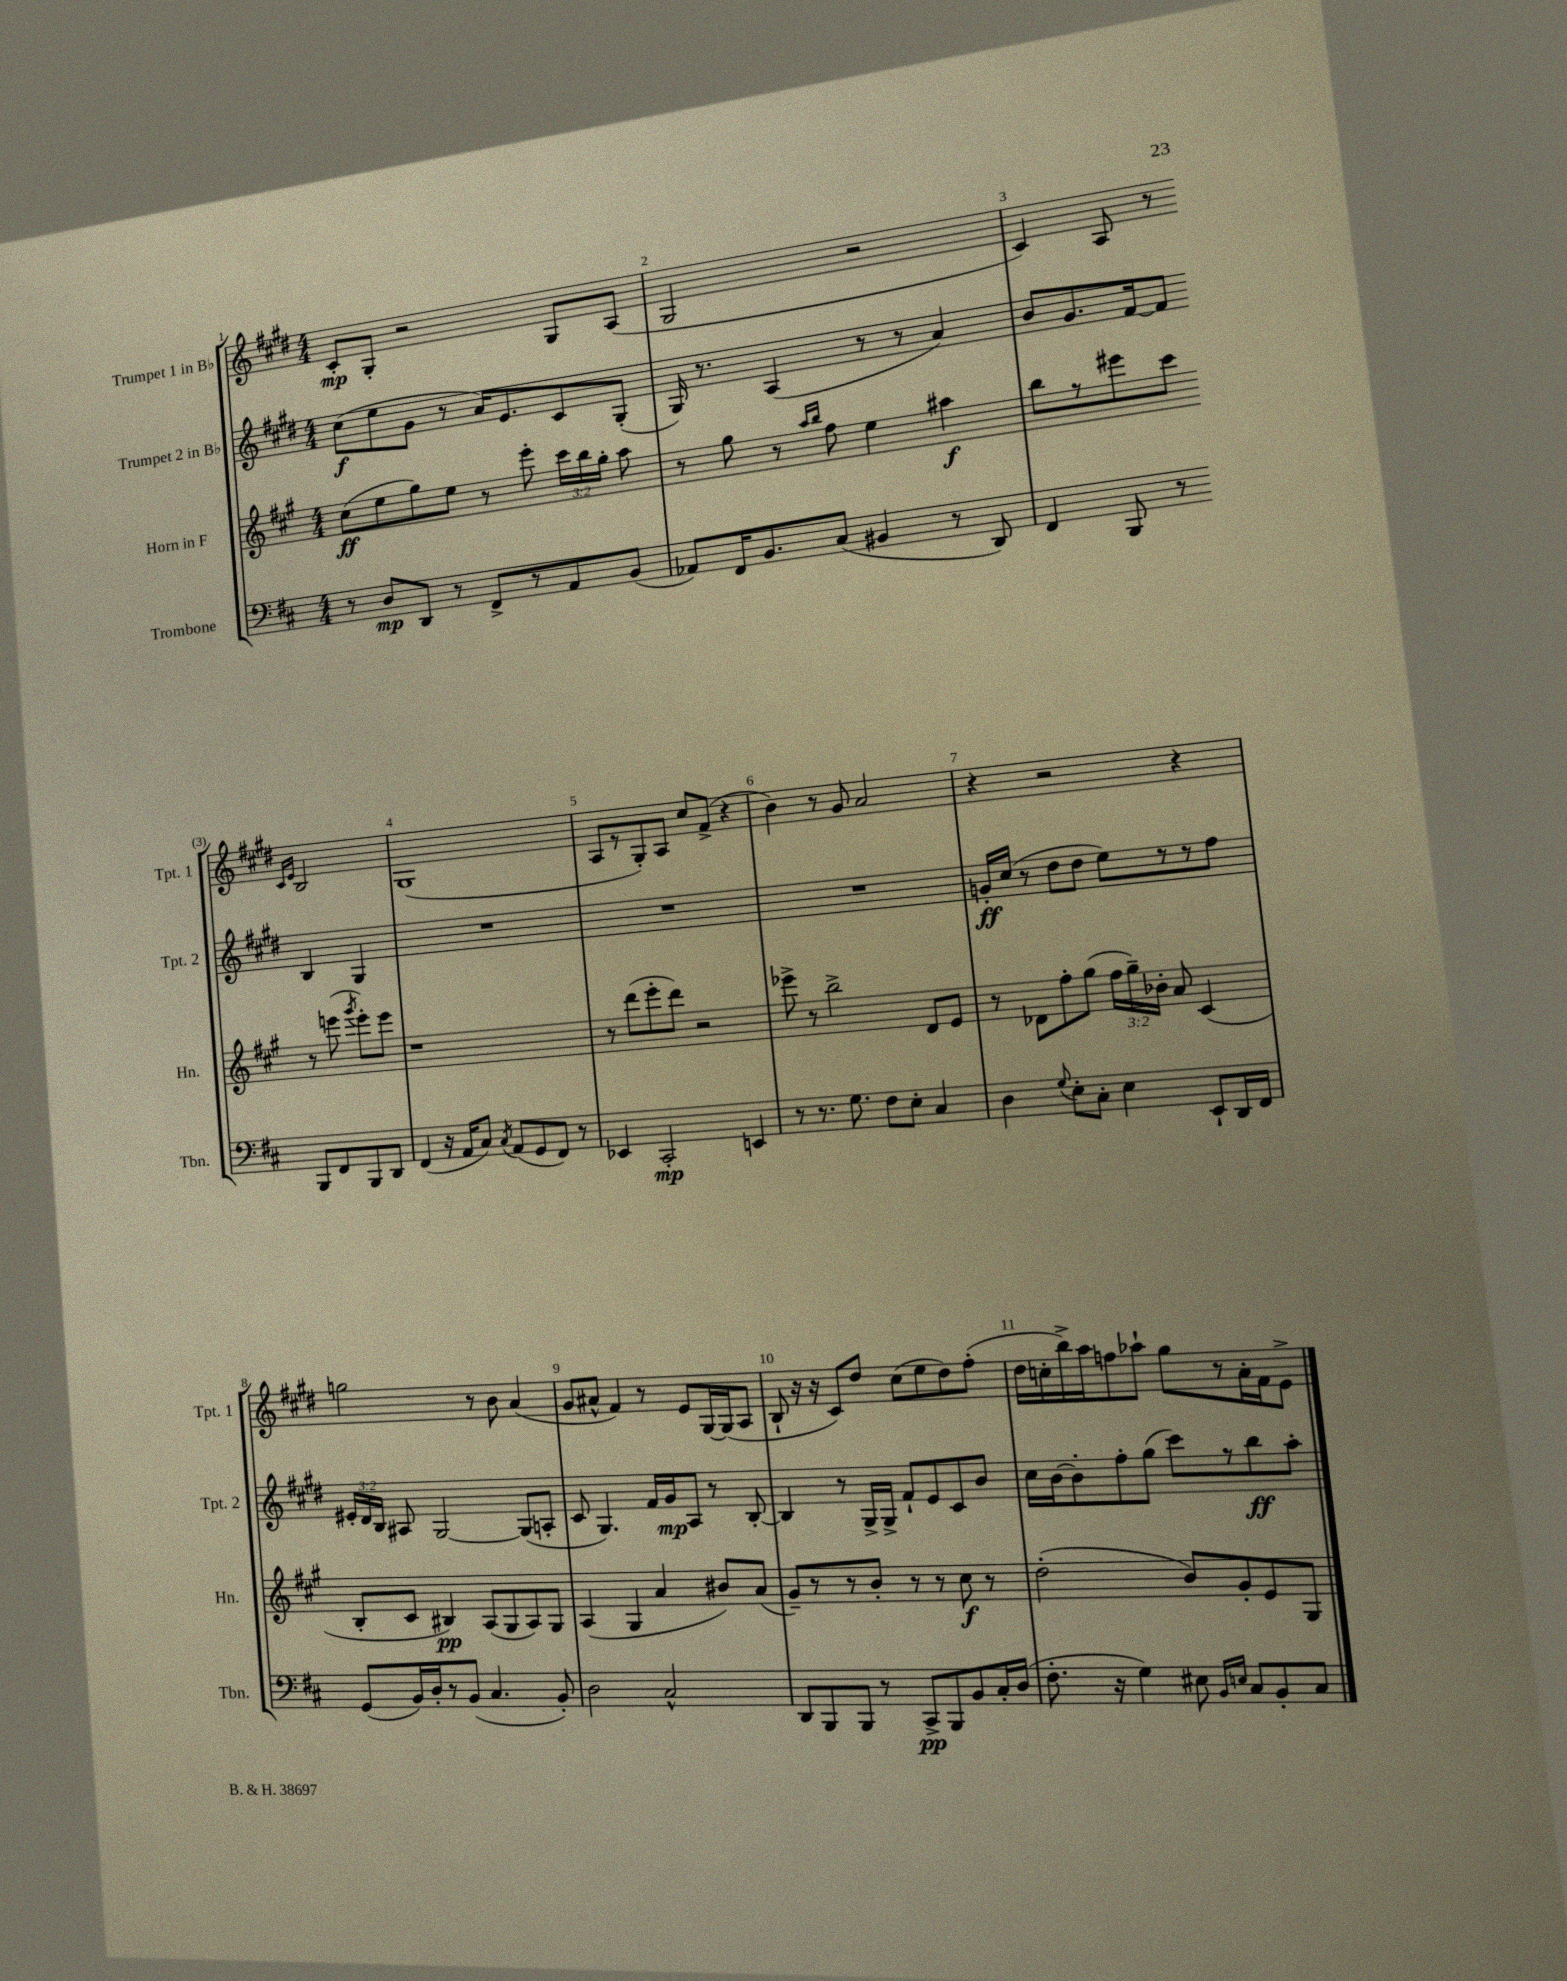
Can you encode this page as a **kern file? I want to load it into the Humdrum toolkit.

**kern	**dynam	**kern	**dynam	**kern	**dynam	**kern	**dynam
*part4	*part4	*part3	*part3	*part2	*part2	*part1	*part1
*staff4	*staff4	*staff3	*staff3	*staff2	*staff2	*staff1	*staff1
*I"Trombone	*	*I"Horn in F	*	*I"Trumpet 2 in B♭	*	*I"Trumpet 1 in B♭	*
*I'Tbn.	*	*I'Hn.	*	*I'Tpt. 2	*	*I'Tpt. 1	*
*clefF4	*	*clefG2	*	*clefG2	*	*clefG2	*
*k[f#c#]	*	*k[f#c#g#]	*	*k[f#c#g#d#]	*	*k[f#c#g#d#]	*
*M4/4	*	*M4/4	*	*M4/4	*	*M4/4	*
=1	=1	=1	=1	=1	=1	=1	=1
8r	.	(8cc#\L	ff	(8cc#\L	f	8c#'/L	mp
8D/L	mp	8ee\	.	8ee\	.	8G#'/J	.
8DD/J	.	8gg#\)	.	8g#\J	.	2r	.
8r	.	8ee\J	.	8r	.	.	.
8FF#^/L	.	8r	.	16a/KL)	.	.	.
.	.	.	.	8.e/	.	.	.
8r	.	8eee'\	.	.	.	.	.
8AA/	.	24ccc#\LL	.	8c#/	.	8G#/L	.
.	.	24bb\	.	.	.	.	.
.	.	24gg#'\JJ	.	.	.	.	.
(8BB/J	.	8aa\	.	(8G#'/J	.	(8A/J	.
=2	=2	=2	=2	=2	=2	=2	=2
8AA-X/L)	.	8r	.	16G#/)	.	2G#/	.
.	.	.	.	8.r	.	.	.
16FF#/K	.	8gg#\	.	.	.	.	.
8.BB/	.	.	.	.	.	.	.
.	.	8r	.	(4A/	.	.	.
.	.	16qqaa/LL	.	.	.	.	.
.	.	16qqbb/JJ	.	.	.	.	.
(8C#/J	.	8ff#\	.	.	.	.	.
4BB#X/	.	4ee\	.	8r	.	2r	.
.	.	.	.	8r	.	.	.
8r	.	4aa#X\	f	4a/)	.	.	.
8DD/)	.	.	.	.	.	.	.
=3	=3	=3	=3	=3	=3	=3	=3
4FF#/	.	8bb\L	.	8b/L	.	4c#/)	.
.	.	8r	.	8.g#/	.	.	.
8BBB/	.	8eee#X\	.	.	.	8A/	.
.	.	.	.	[16f#/k	.	.	.
8r	.	8ccc#\J	.	8f#/J]	.	8r	.
.	.	.	.	.	.	16qqc#/LL	.
.	.	.	.	.	.	16qqe/JJ	.
8BBB/L	.	8r	.	4B/	.	2B/	.
8FF#/	.	(8eeen\	.	.	.	.	.
.	.	8qggg#/	.	.	.	.	.
8BBB/	.	8eee'\L)	.	4G#/	.	.	.
8DD/J	.	8eee\J	.	.	.	.	.
!!LO:LB:g=z
=4	=4	=4	=4	=4	=4	=4	=4
(4FF#/	.	1r	.	1r	.	(1G#	.
16r	.	.	.	.	.	.	.
16AA/KL	.	.	.	.	.	.	.
8C#/J)	.	.	.	.	.	.	.
8qC#/	.	.	.	.	.	.	.
(8AA/L	.	.	.	.	.	.	.
8GG/	.	.	.	.	.	.	.
8FF#/J)	.	.	.	.	.	.	.
8r	.	.	.	.	.	.	.
=5	=5	=5	=5	=5	=5	=5	=5
4EE-X/	.	8r	.	1r	.	8A/L	.
.	.	(8ddd\L	.	.	.	8r	.
2CC#'/	mp	8eee'\	.	.	.	8G#'/)	.
.	.	8ddd\J)	.	.	.	8A/J	.
.	.	2r	.	.	.	8cc#/L	.
.	.	.	.	.	.	(8f#^/J	.
4EEn/	.	.	.	.	.	4r	.
=6	=6	=6	=6	=6	=6	=6	=6
8r	.	8eee-X^\	.	1r	.	4b\)	.
8.r	.	8r	.	.	.	.	.
.	.	2bb^\	.	.	.	8r	.
8.G\	.	.	.	.	.	.	.
.	.	.	.	.	.	8g#/	.
8F#\L	.	.	.	.	.	2a/	.
8E'\J	.	.	.	.	.	.	.
4C#/	.	8d/L	.	.	.	.	.
.	.	8e/J	.	.	.	.	.
=7	=7	=7	=7	=7	=7	=7	=7
4D\	.	8r	.	16gn'/LL	ff	4r	.
.	.	.	.	(16cc#/JJ	.	.	.
.	.	8d-X\L	.	8r	.	.	.
8qqG/	.	.	.	.	.	.	.
8E'\L	.	8ff#'\	.	8dd#\L	.	2r	.
8C#'\J	.	(8gg#\J	.	8dd#\J	.	.	.
4E\	.	24ff#\LL	.	8ee\L)	.	.	.
.	.	24gg#~\)	.	.	.	.	.
.	.	24b-X'\JJ	.	.	.	.	.
.	.	8a/	.	8r	.	.	.
8EE`/L	.	(4c#/	.	8r	.	4r	.
16DD/L	.	.	.	8ff#\J	.	.	.
16FF#/JJ	.	.	.	.	.	.	.
!!LO:LB:g=z
=8	=8	=8	=8	=8	=8	=8	=8
(8GG/L	.	8B'/L	.	24e#X'/LL	.	2ggn\	.
.	.	.	.	24d#/	.	.	.
.	.	.	.	24B/JJ	.	.	.
16BB/L)	.	8c#/J	.	8A#X/	.	.	.
16D'/J	.	.	.	.	.	.	.
8r	.	4B#X/)	pp	[2G#/	.	.	.
(8BB/J	.	.	.	.	.	.	.
4.C#/	.	(8A/L	.	.	.	8r	.
.	.	8G#/	.	.	.	8b\	.
.	.	8A/)	.	(8G#/L]	.	(4a/	.
8BB'/)	.	8G#/J	.	8An'/J	.	.	.
=9	=9	=9	=9	=9	=9	=9	=9
2D\	.	(4A/	.	8c#/	.	8g#/L	.
.	.	.	.	4.G#/)	.	8a#X^^/J	.
.	.	4G#/	.	.	.	4f#/)	.
2C#^^/	.	4a/	.	16f#/LL	.	8r	.
.	.	.	.	16g#/J	mp	.	.
.	.	.	.	8A/J	.	8e/L	.
.	.	8b#X/L)	.	8r	.	[16G#/L	.
.	.	.	.	.	.	(16G#/J]	.
.	.	(8a/J	.	[8B'/	.	8A/J	.
=10	=10	=10	=10	=10	=10	=10	=10
8DD/L	.	8g#~/L)	.	4B/]	.	8B`/	.
8BBB/	.	8r	.	.	.	16r	.
.	.	.	.	.	.	16r	.
8BBB/J	.	8r	.	8r	.	8c#/L)	.
8r	.	8b'/J	.	16G#^/LL	.	8dd#/J	.
.	.	.	.	16G#^/JJ	.	.	.
8CC#^/L	pp	8r	.	8f#`/L	.	(8cc#\L	.
8BBB/	.	8r	.	8e/	.	8ee\	.
8BB/	.	8cc#\	f	8c#/	.	8dd#\)	.
16C#'/L	.	8r	.	8b/J	.	(8ff#'\J	.
(16D/JJ	.	.	.	.	.	.	.
=11	=11	=11	=11	=11	=11	=11	=11
8.F#'\	.	(2dd'\	.	16cc#\LL	.	16dd#\LL	.
.	.	.	.	[16b\J	.	16ccn'\	.
.	.	.	.	8b'\]	.	16bb^\)	.
16r	.	.	.	.	.	16aa\J	.
4G\)	.	.	.	8ff#'\	.	8ffn\	.
.	.	.	.	(8gg#\J	.	8aa-X`\J	.
8E#X\	.	8b/L)	.	8ccc#\L)	.	8gg#\L	.
16qqBB/LL	.	.	.	.	.	.	.
16qqEn/JJ	.	.	.	.	.	.	.
8C#/L	.	8g#'/	.	8r	.	8r	.
8BB'/	.	8e/	.	8bb\	ff	16a'\L	.
.	.	.	.	.	.	16f#\J	.
8C#/J	.	8G#/J	.	8aa'\J	.	8e^\J	.
==	==	==	==	==	==	==	==
*-	*-	*-	*-	*-	*-	*-	*-
